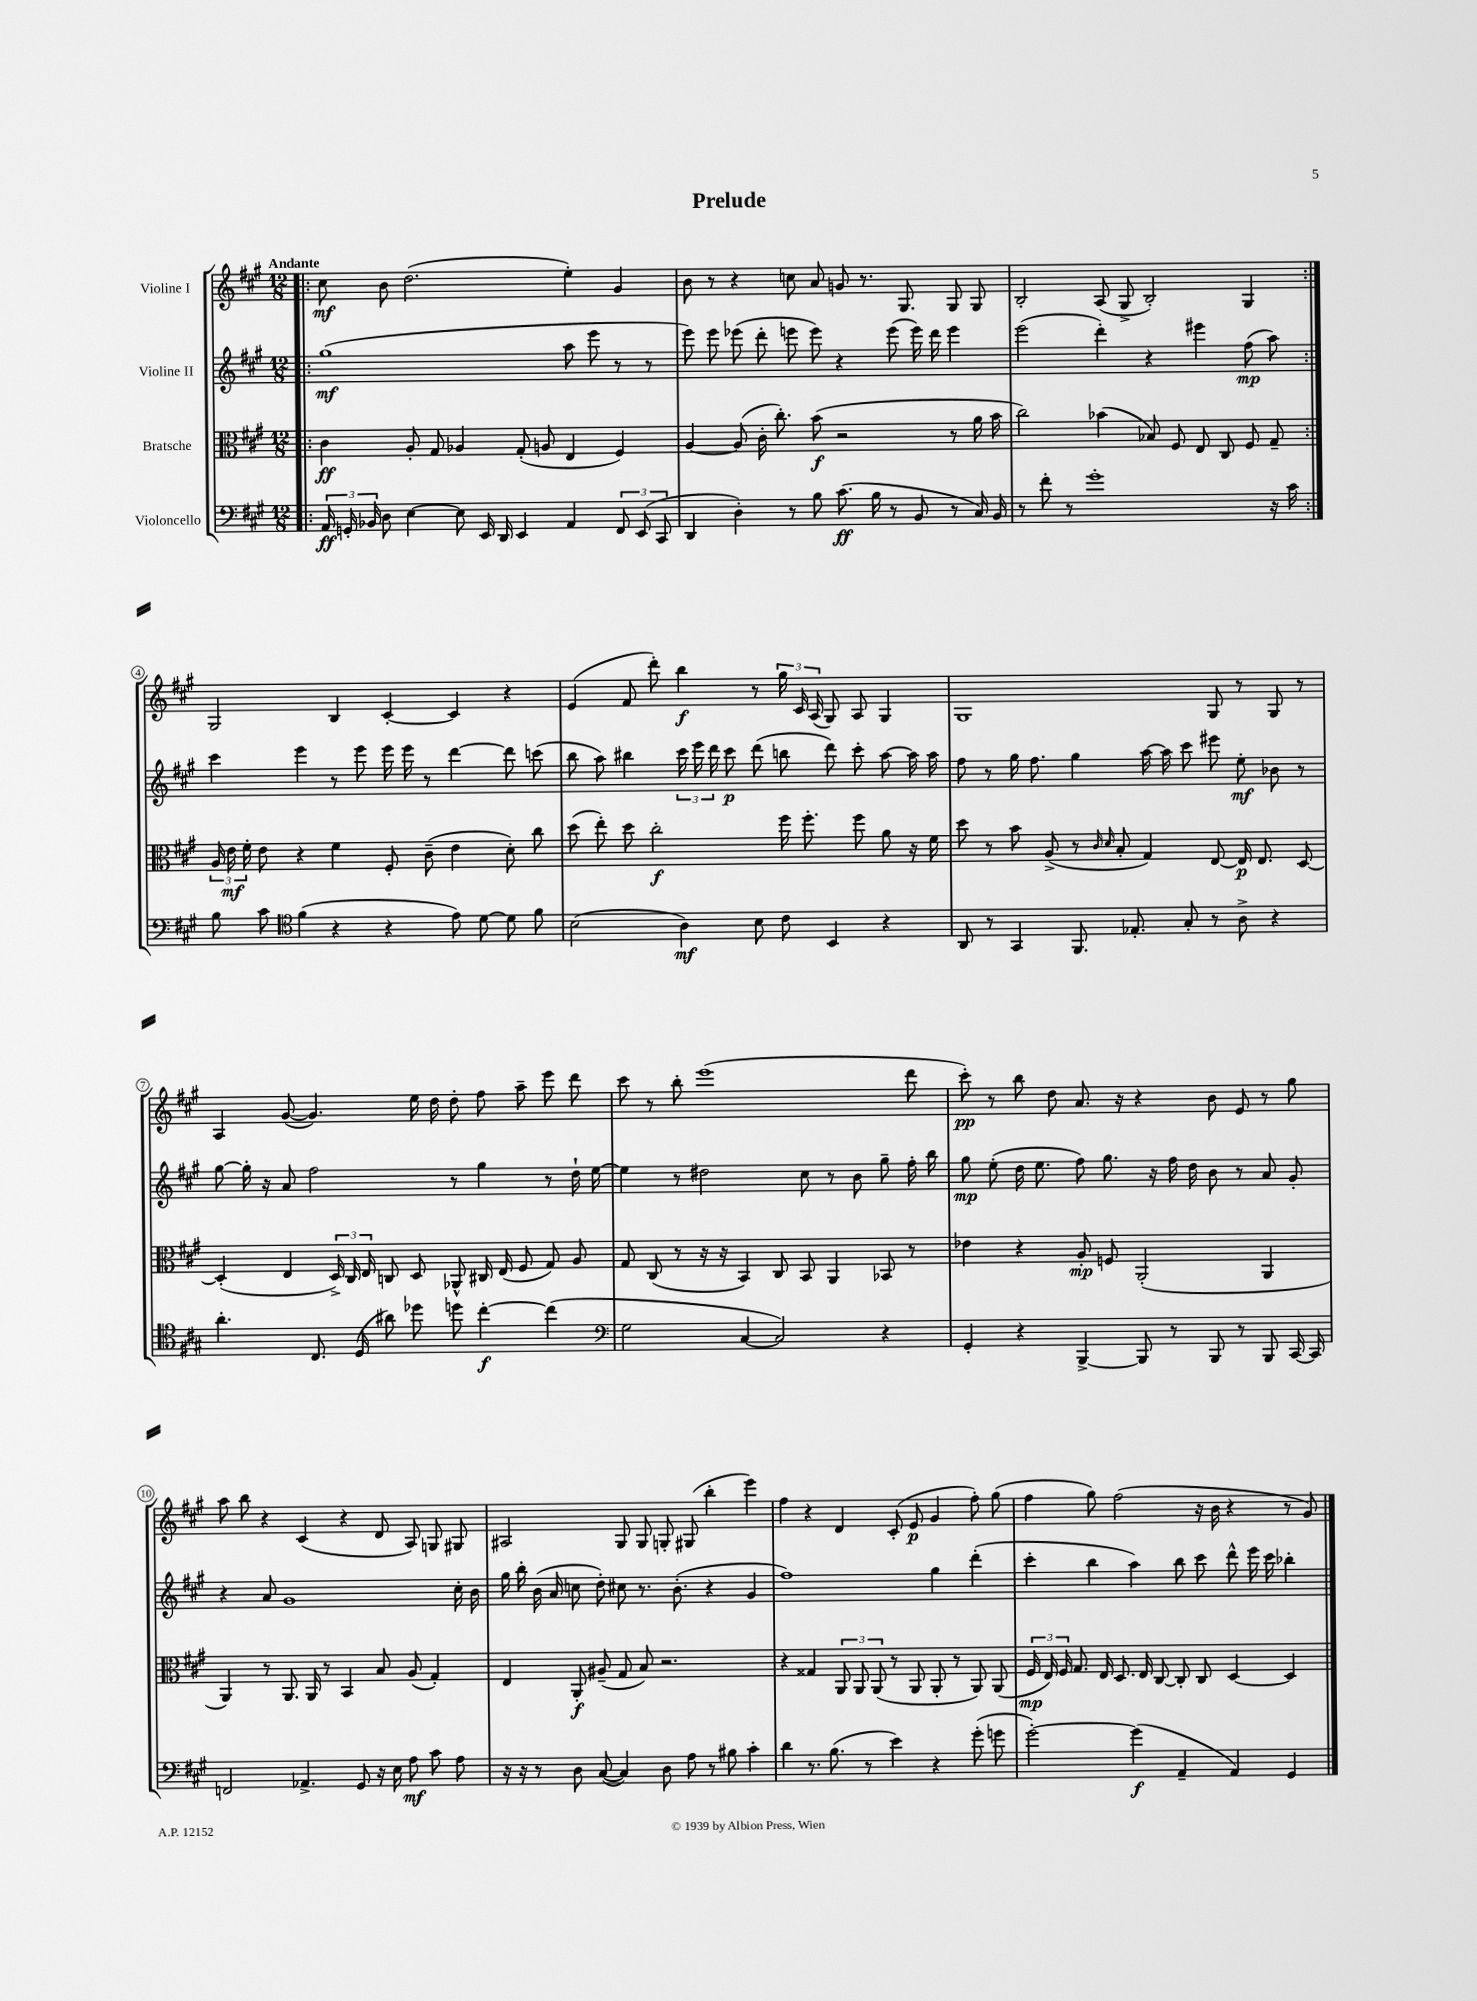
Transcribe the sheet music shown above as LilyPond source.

\header { title = "Prelude" }
<<
\new StaffGroup <<
\new Staff = "s0" \with { instrumentName = "Violine I" } {
    \clef treble \key a \major \numericTimeSignature \time 12/8 \tempo "Andante"
    \autoBeamOff \repeat volta 2 { \bar ".|:" cis''8\mf b'8 d''2.( e''4-.) gis'4 |
    b'8 r8 r4 c''8 a'8 g'8 r8. gis8. gis8 gis8 |
    b2-. a8( gis8-> b2-.) gis4 | }
    gis2 b4 cis'4~-. cis'4 r4 |
    e'4( fis'8 d'''8-.) b''4\f r8 \tuplet 3/2 { gis''16 cis'16 a16( } gis8) a8 gis4 |
    gis1 gis8 r8 gis8 r8 |
    a4 gis'8~( gis'4.) e''16 d''16 d''8-. fis''8 a''8-- e'''8 d'''8 |
    cis'''8 r8 b''8-. e'''1( d'''8 |
    cis'''8-.\pp) r8 b''8 d''8 a'8. r16 r4 b'8 e'8 r8 gis''8 |
    a''8 b''8 r4 cis'4( r4 d'8 a8) g8 gis8 |
    ais2 gis8 gis8 g8-. gis8( b''4-. e'''4) |
    fis''4 r4 d'4 cis'8-.( e'8\p gis'4 fis''8-.) gis''8( |
    fis''4 gis''8) fis''2( r16 b'16 r4 r8 gis'8) \bar "|." |
}
\new Staff = "s1" \with { instrumentName = "Violine II" } {
    \clef treble \key a \major \numericTimeSignature \time 12/8
    \autoBeamOff \repeat volta 2 { \bar ".|:" gis''1\mf( a''8 e'''8 r8 r8 |
    e'''8) e'''8 ees'''8( d'''8-. e'''8 e'''8) r4 e'''8( e'''16) d'''16 e'''4 |
    e'''2( d'''4-.) r4 eis'''4 fis''8\mp( a''8) | }
    cis'''4 e'''4 r8 e'''8 e'''16 e'''16 r8 d'''4~ d'''8 c'''8( |
    b''8 a''8) bis''4 \tuplet 3/2 { cis'''16 e'''16 d'''16 } cis'''8\p d'''8( b''8 d'''8) cis'''8-. a''8~ a''16 a''16 |
    fis''8 r8 gis''16 fis''8. gis''4 a''16~ a''16 cis'''8 eis'''8 e''8-.\mf bes'8 r8 |
    gis''8~ gis''16-. r16 a'8 fis''2 r8 gis''4 r8 d''16-! e''16~ |
    e''4 r8 dis''2 cis''8 r8 b'8 gis''8-- fis''16-. b''16 |
    gis''8\mp e''8-.( d''16 e''8. fis''8) gis''8. r16 fis''16 d''16 b'8 r8 a'8 gis'8-. |
    r4 a'8 gis'1 cis''16-. b'16 |
    gis''16 b''16-. b'16( a'16 c''8 d''8-.) cis''8 r8. b'8.-.( r4 gis'4 |
    fis''1) gis''4 d'''4-.( |
    cis'''4-. b''4 a''4) b''8 cis'''8 d'''8-^ e'''16 cis'''16 bes''4-. \bar "|." |
}
\new Staff = "s2" \with { instrumentName = "Bratsche" } {
    \clef alto \key a \major \numericTimeSignature \time 12/8
    \autoBeamOff \repeat volta 2 { \bar ".|:" cis'4\ff a8-. gis8 aes4 gis8-.( a8 e4 fis4) |
    a4~ a8( cis'16-. cis''8.-.) b'8\f( r2 r8 a'16 b'16 |
    cis''2) bes'4( bes8) fis8 e8 cis8 fis8 gis8-- | }
    \tuplet 3/2 { a16 e'16\mf fis'16-. } e'8 r4 fis'4 fis8-. cis'8--( e'4 d'8-.) cis''8 |
    d''8( e''8-.) d''8 cis''2-.\f fis''16 fis''8.-. fis''8 a'8 r16 fis'16 |
    d''8 r8 b'8 a8->( r8 \grace { cis'16 d'16 } b8-. gis4) e8~ e16\p e8. d8~ |
    d4-.( e4 \tuplet 3/2 { d16->) cis16 e16 } c8 d8 aes,8-^ cis16 e16( fis8 gis8) a8 |
    gis8 cis8( r8 r16 r16 b,4) cis8 b,8 a,4 bes,8 r8 |
    ees'4 r4 a8-.\mp f8 a,2-.( a,4 |
    a,4) r8 a,8. a,16 r8 b,4 b8 a8( gis4-.) |
    e4 a,8-.\f ais8--( gis8 b8) r2. |
    r4 gisis4 \tuplet 3/2 { a,8 a,8 a,8( } r8 a,8 a,8-. r8 a,8) a,8( |
    \tuplet 3/2 { fis16\mp e16) fis16 } gis8. e16 d8. e16 cis8~ cis8-. cis8 d4~ d4 \bar "|." |
}
\new Staff = "s3" \with { instrumentName = "Violoncello" } {
    \clef bass \key a \major \numericTimeSignature \time 12/8
    \autoBeamOff \repeat volta 2 { \bar ".|:" \tuplet 3/2 { a,16\ff g,16-. bes,16 } d8 e4~ e8 e,16 d,16 e,4 a,4 \tuplet 3/2 { fis,8 e,8( cis,8 } |
    d,4 d4-.) r8 b8 cis'8.\ff( b16 r8 b,8 r8 cis16) b,16 |
    r8 fis'8-. r8 gis'1-. r16 cis'16 | }
    b8 cis'8 \clef tenor fis'4( r4 r4 e'8) d'8~ d'8 fis'8 |
    b2( a4\mf) b8 cis'8 b,4 r4 |
    a,8 r8 gis,4 fis,8. ees8.-. gis8-. r8 a8-> r4 |
    a'4.-. cis8. d16( ais'8) des''8 d''8 cis''4~-.\f cis''4( |
    \clef bass gis2 cis4~ cis2) r4 |
    gis,4-. r4 b,,4~-> b,,8 r8 b,,8 r8 b,,8 cis,16~ cis,16 |
    f,2 aes,4.-> gis,8 r16 e16 a8\mf cis'8 a8 |
    r16 r16 r8 d8 cis8~( cis4) d8 a8 r8 bis8 cis'4-. |
    d'4 r8. b8.( r8 e'4) r4 gis'8-.( g'8 |
    gis'2~-.) gis'4\f( a,4-- a,4) gis,4 \bar "|." |
}
>>
>>
\layout { \context { \Score \override BarNumber.stencil = #(make-stencil-circler 0.1 0.3 ly:text-interface::print) } }
